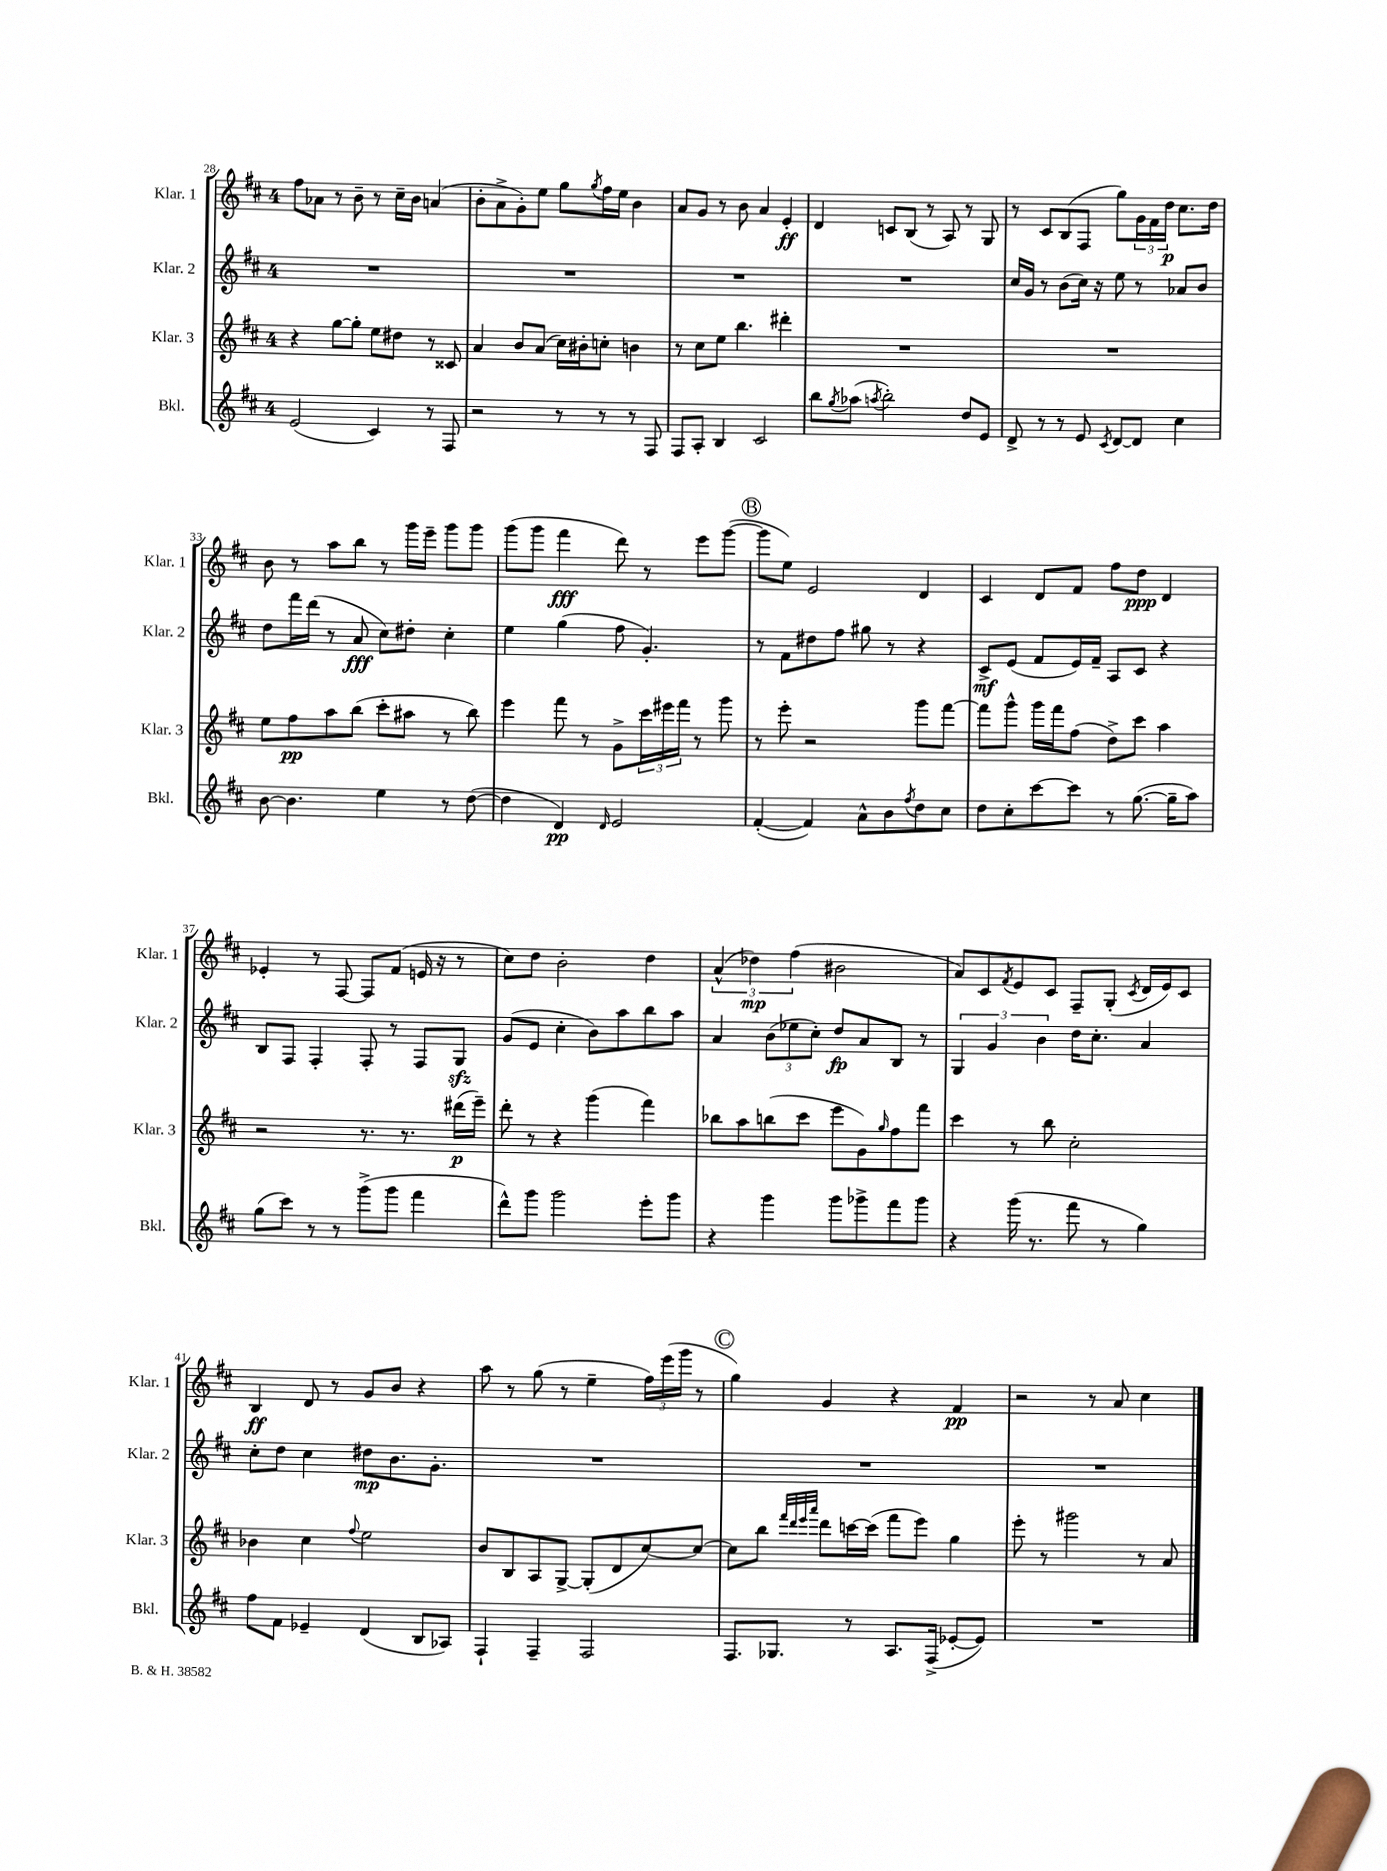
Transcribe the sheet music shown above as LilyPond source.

<<
\new StaffGroup <<
\new Staff = "s0" \with { instrumentName = "Klar. 1" shortInstrumentName = "Klar. 1" } {
    \clef treble \key d \major \once \override Staff.TimeSignature.style = #'single-digit \time 4/4
    fis''8 aes'8 r8 b'8-- r8 cis''16-- b'16 a'4( |
    b'8-. a'8-> g'8-.) e''8 g''8 \acciaccatura { g''8 } fis''16 e''16 b'4 |
    a'8 g'8 r8 b'8 a'4 e'4-.\ff |
    d'4 c'8 b8( r8 a8) r8 g8 |
    r8 cis'8 b8( fis8 g''8) \tuplet 3/2 { g'16 fis'16 d''16\p } cis''8. d''16 |
    b'8 r8 a''8 b''8 r8 g'''16 e'''16-- g'''8 g'''8 |
    g'''8( g'''8 fis'''4\fff d'''8) r8 e'''8 g'''8~( |
    \mark \markup { \circle "B" } g'''8 e''8) e'2 d'4 |
    cis'4 d'8 fis'8 fis''8 d''8\ppp d'4 |
    ees'4-. r8 fis8~ fis8 fis'8( e'16 r16 r8 |
    cis''8) d''8 b'2-. d''4 |
    \tuplet 3/2 { a'4-^( des''4\mp) fis''4( } bis'2 |
    a'8) cis'8 \acciaccatura { fis'8 } e'8 cis'8 fis8-- g8-.( \acciaccatura { cis'8 } d'16 e'16) cis'8 |
    b4\ff d'8 r8 g'8 b'8 r4 |
    a''8 r8 g''8( r8 e''4-- \tuplet 3/2 { fis''16) e'''16( g'''16 } r8 |
    \mark \markup { \circle "C" } g''4) g'4 r4 fis'4\pp |
    r2 r8 a'8 cis''4 \bar "|." |
}
\new Staff = "s1" \with { instrumentName = "Klar. 2" shortInstrumentName = "Klar. 2" } {
    \clef treble \key d \major \once \override Staff.TimeSignature.style = #'single-digit \time 4/4
    R1 |
    R1 |
    R1 |
    R1 |
    cis''16 g'16 r8 b'8( cis''16) r16 e''8 r8 aes'8 b'8 |
    d''8 fis'''16 d'''16( r8 a'8\fff cis''8) dis''8-. cis''4-. |
    e''4 g''4( fis''8 g'4.-.) |
    \mark \markup { \circle "B" } r8 fis'8 dis''8 fis''8 gis''8 r8 r4 |
    cis'8->\mf e'8( fis'8 e'16) fis'16-- a8 cis'8 r4 |
    b8 fis8 fis4-. fis8-. r8 fis8 g8\sfz |
    g'8( e'8 cis''4-. b'8) a''8 b''8 a''8 |
    a'4 \tuplet 3/2 { b'8( ees''8 cis''8-.) } d''8\fp a'8 b8 r8 |
    \tuplet 3/2 { g4 g'4 b'4 } d''16 cis''8.-. a'4 |
    cis''8-. d''8 cis''4 dis''8\mp b'8. g'8.-. |
    R1 |
    \mark \markup { \circle "C" } R1 |
    R1 \bar "|." |
}
\new Staff = "s2" \with { instrumentName = "Klar. 3" shortInstrumentName = "Klar. 3" } {
    \clef treble \key d \major \once \override Staff.TimeSignature.style = #'single-digit \time 4/4
    r4 g''8~ g''8-. e''8 dis''8 r8 cisis'8 |
    a'4 b'8 a'8( cis''16) bis'16-. c''8-. b'4 |
    r8 cis''8 e''8 b''4. dis'''4-. |
    R1 |
    R1 |
    e''8 fis''8\pp a''8 b''8( cis'''8-. ais''8 r8 b''8) |
    e'''4 fis'''8 r8 g'8-> \tuplet 3/2 { cis'''16 eis'''16 fis'''16 } r8 g'''8 |
    \mark \markup { \circle "B" } r8 e'''8-. r2 g'''8 fis'''8~ |
    fis'''8 g'''8-^ g'''16 fis'''16 fis''8( d''8->) cis'''8 a''4 |
    r2 r8. r8. dis'''16\p( e'''16--) |
    d'''8-. r8 r4 g'''4( fis'''4) |
    bes''8 a''8 b''8( cis'''8 e'''8 g'8) \grace { g''16 } fis''8 fis'''8 |
    cis'''4 r8 b''8 cis''2-. |
    bes'4 cis''4 \appoggiatura { fis''8 } e''2 |
    b'8 b8 a8 g8~-> g8-.( d'8 cis''8~) cis''8~ |
    \mark \markup { \circle "C" } cis''8 b''8 \grace { fis'''32 d'''32 e'''32 a'''32 } d'''8 c'''16~ c'''16( fis'''8 e'''8) g''4 |
    e'''8-. r8 gis'''2 r8 a'8 \bar "|." |
}
\new Staff = "s3" \with { instrumentName = "Bkl." shortInstrumentName = "Bkl." } {
    \clef treble \key d \major \once \override Staff.TimeSignature.style = #'single-digit \time 4/4
    e'2( cis'4) r8 fis8 |
    r2 r8 r8 r8 fis8 |
    fis8 a8-. b4 cis'2 |
    b''8 \acciaccatura { g''8 } aes''8( \acciaccatura { a''8 } b''2-.) d''8 e'8 |
    d'8-> r8 r8 e'8 \acciaccatura { cis'8 } d'8~ d'8 cis''4 |
    b'8~ b'4. e''4 r8 d''8~( |
    d''4 d'4\pp) \grace { d'16 } e'2 |
    \mark \markup { \circle "B" } fis'4~-.( fis'4) a'8-^ b'8 \acciaccatura { fis''8 } d''8 cis''8 |
    d''8 cis''8-. cis'''8~ cis'''8 r8 g''8.~( g''16-- a''8) |
    g''8( cis'''8) r8 r8 g'''8->( g'''8 fis'''4 |
    d'''8-^) g'''8 g'''2 e'''8-. g'''8 |
    r4 g'''4 g'''8 ges'''8-> fis'''8 ges'''8 |
    r4 g'''16( r8. fis'''8 r8 g''4) |
    fis''8 fis'8 ees'4-- d'4( b8 aes8) |
    fis4-! fis4-- fis2 |
    \mark \markup { \circle "C" } fis8. ges8. r8 a8. fis16->( ees'8~-. ees'8) |
    R1 \bar "|." |
}
>>
>>
\layout { \context { \Score currentBarNumber = #28 } }
